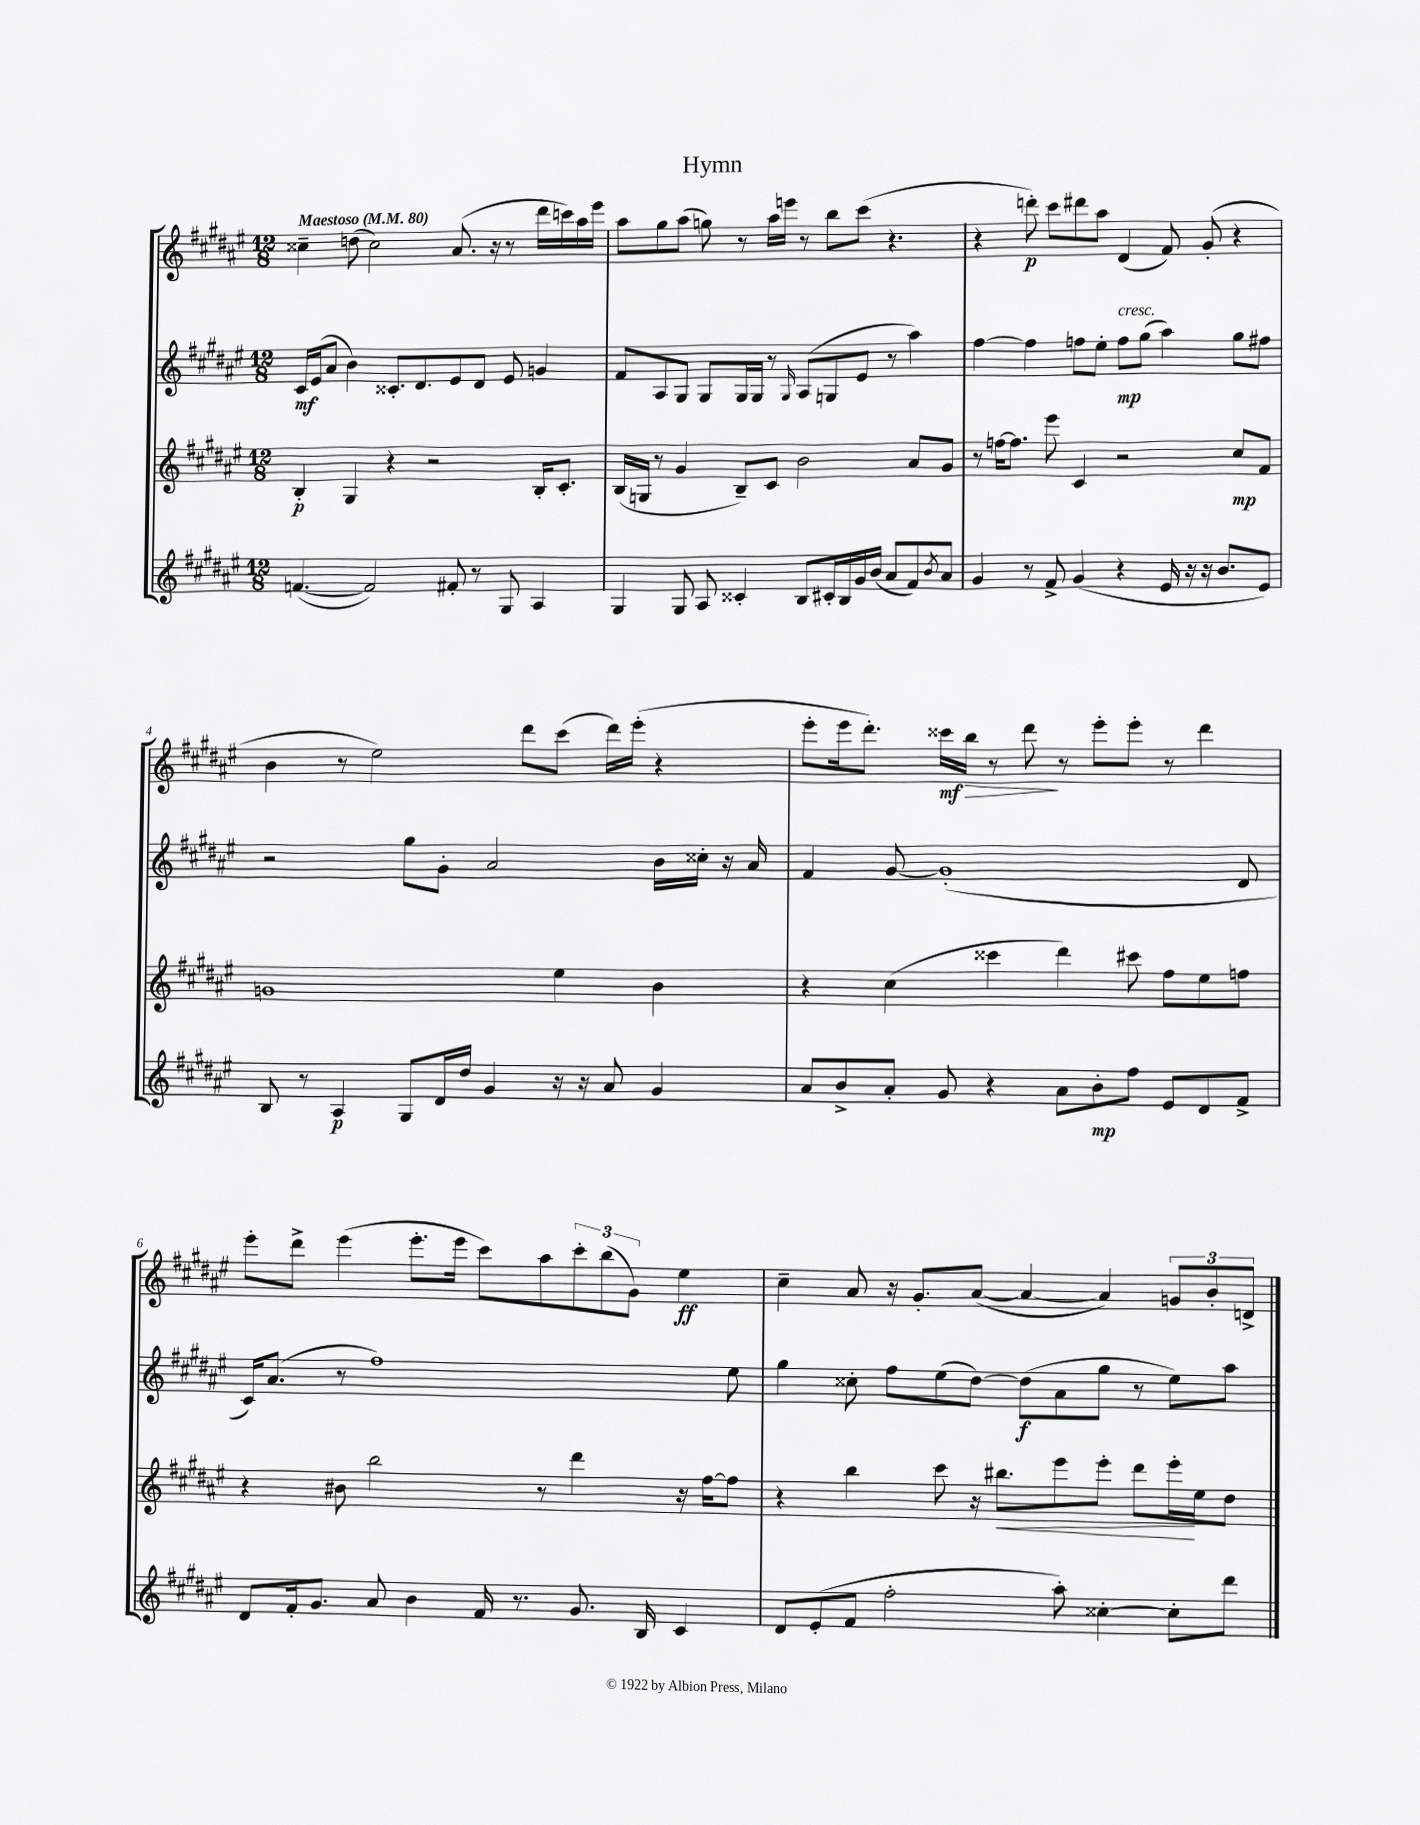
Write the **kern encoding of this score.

**kern	**kern	**kern	**kern
*staff4	*staff3	*staff2	*staff1
*clefG2	*clefG2	*clefG2	*clefG2
*k[f#c#g#d#a#e#]	*k[f#c#g#d#a#e#]	*k[f#c#g#d#a#e#]	*k[f#c#g#d#a#e#]
*M12/8	*M12/8	*M12/8	*M12/8
*MM80	*MM80	*MM80	*MM80
([4.f	4B'	16c#	4cc##~
.	.	(16e#	.
.	.	8a#	.
.	4G#	4b)	(8dd
2f])	.	.	2cc##)
.	4r	8.c##'	.
.	.	8.d#	.
.	2r	.	.
8f#'	.	8e#	(8.a#
8r	.	8d#	.
.	.	.	16r
8G#	.	8e#	8r
4A#	16B'	4g	16ddd#
.	8.c#'	.	16ccc)
.	.	.	16aa#
.	.	.	16eee#
=	=	=	=
4G#	(16B	8f#	8aa#
.	16G	.	.
.	8r	8A#	8gg#
8G#	4g#	8G#	(8aa#
8A#	.	8G#	8gg)
4c##'	8B~)	16G#	8r
.	.	16G#	.
.	8c#	8r	16aa#
.	.	.	16eee
.	.	16qqG#	.
8B	2b	(8A#	8r
16c#'	.	8G	8bb
16B	.	.	.
16g#	.	8e#	(8ccc#
(16b	.	.	.
8a#	.	8r	4.r
8f#)	8a#	4aa#)	.
8qb	.	.	.
8a#	8g#	.	.
=	=	=	=
4g#	8r	[4ff#	4r
.	[16ff	.	.
.	8.ff]	.	.
8r	.	4ff#]	8ddd')
8f#^	8eee#	.	8ccc#
(4g#	4c#	8ff	8ddd#
.	.	8ee#'	8aa#
4r	2r	8ff	(4d#
.	.	(8gg#	.
16e#	.	4aa#)	8f#)
16r	.	.	.
16r	.	.	(8g#'
8.b	.	.	.
.	8cc#	8gg#	4r
8e#)	8f#	8ff#	.
=	=	=	=
8B	1g	2r	4b
8r	.	.	.
4A#	.	.	8r
.	.	.	2ee#)
8G#	.	8gg#	.
16d#	.	8g#'	.
16dd#	.	.	.
4g#	.	2a#	.
.	.	.	8ddd#
16r	4ee#	.	(8ccc#
16r	.	.	.
8a#	.	.	16ddd#)
.	.	.	(16eee#'
4g#	4b	16b	4r
.	.	16cc##'	.
.	.	16r	.
.	.	16a#	.
=	=	=	=
8a#	4r	4f#	8eee#'
8b^	.	.	16eee#
.	.	.	8.ddd#')
8a#'	(4cc#	[8g#	.
8g#	.	(1g#']	16ccc##
.	.	.	16bb
4r	4ccc##	.	8r
.	.	.	8ddd#
8a#	4ddd#)	.	8r
8b'	.	.	8eee#'
8ff#	8ccc#	.	8eee#'
8e#	8ff#	.	8r
8d#	8ee#	.	4ddd#
8f#^	8ff	8d#	.
=	=	=	=
8d#	4r	16c#)	8eee#'
.	.	(8.a#	.
16f#'	.	.	8ddd#^
8.g#	.	.	.
.	8b#	8r	(4eee#
8a#	2bb	1ff#)	.
4b	.	.	8.eee#'
.	.	.	16eee#
16f#	.	.	8ccc#)
8.r	.	.	.
.	8r	.	8aa#
8.g#	4ddd#	.	12ccc#'
.	.	.	(12bb
.	.	.	12g#)
16B	.	.	.
4c#	16r	.	4ee#
.	[16ff#	.	.
.	8ff#]	8ee#	.
=	=	=	=
8d#	4r	4gg#	4cc#~
(8e#'	.	.	.
8f#	4bb	8cc##'	8a#
2ff#'	.	8ff#	16r
.	.	.	8.g#'
.	8ccc#	(8ee#	.
.	16r	[8dd#)	([8a#
.	8.bb#	.	.
.	.	(8dd#]	4a#_
8aa#')	8eee#	8a#	.
[4cc##'	8eee#'	8gg#	4a#])
.	8ddd#	8r	.
8cc##']	16eee#'	8ee#)	12g
.	16ee#	.	.
.	.	.	12b'
8ddd#	8dd#	8aa#	.
.	.	.	12d^
==	==	==	==
*-	*-	*-	*-
